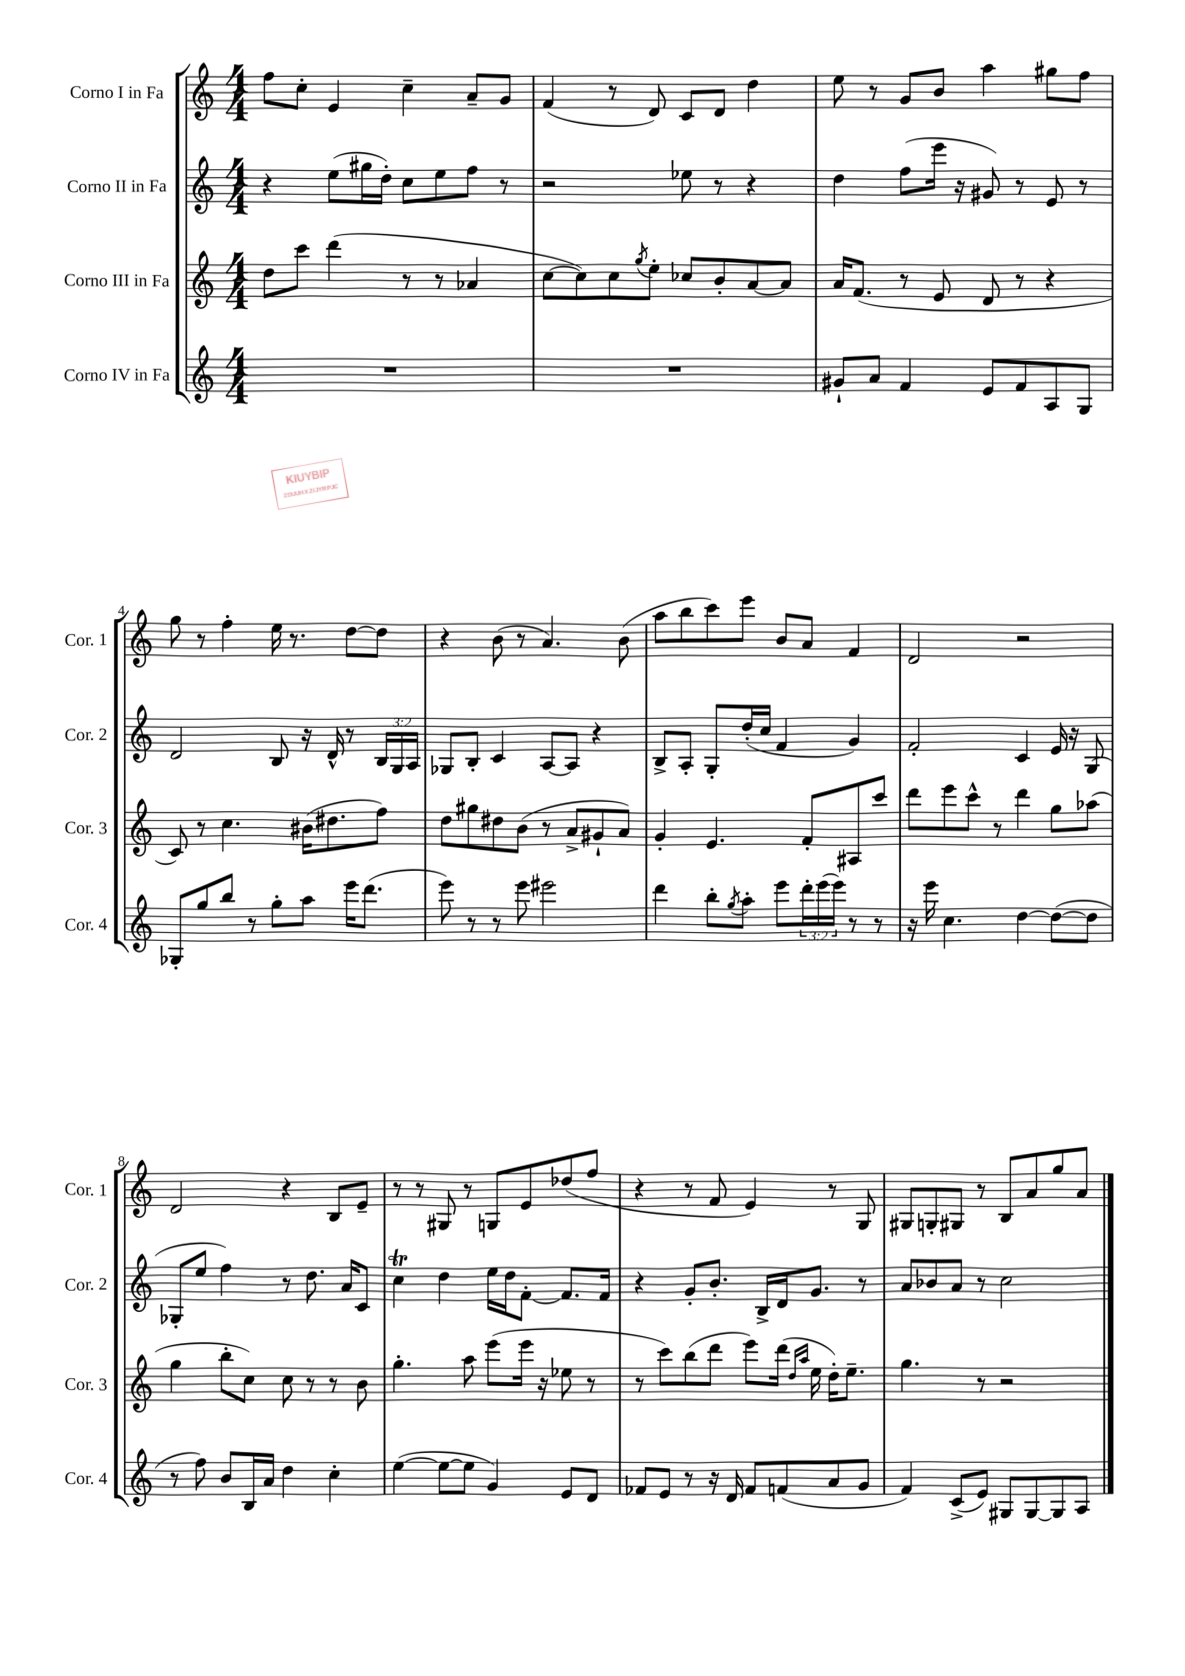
<<
\new StaffGroup <<
\new Staff = "s0" \with { instrumentName = "Corno I in Fa" shortInstrumentName = "Cor. 1" } {
    \clef treble \key c \major \numericTimeSignature \time 4/4
    f''8 c''8-. e'4 c''4-- a'8-- g'8 |
    f'4( r8 d'8) c'8 d'8 d''4 |
    e''8 r8 g'8 b'8 a''4 gis''8 f''8 |
    g''8 r8 f''4-. e''16 r8. d''8~ d''8 |
    r4 b'8( r8 a'4.) b'8( |
    a''8 b''8 c'''8) e'''8 b'8 a'8 f'4 |
    d'2 r2 |
    d'2 r4 b8 e'8-- |
    r8 r8 gis8 r8 g8 e'8 des''8( f''8 |
    r4 r8 f'8 e'4) r8 g8 |
    gis8 g8-. gis8 r8 b8 a'8 g''8 a'8 \bar "|." |
}
\new Staff = "s1" \with { instrumentName = "Corno II in Fa" shortInstrumentName = "Cor. 2" } {
    \clef treble \key c \major \numericTimeSignature \time 4/4 \override Staff.TupletNumber.text = #tuplet-number::calc-fraction-text
    r4 e''8( gis''16 d''16-.) c''8 e''8 f''8 r8 |
    r2 ees''8 r8 r4 |
    d''4 f''8( e'''16 r16 gis'8) r8 e'8 r8 |
    d'2 b8 r16 d'16-^ r8 \tuplet 3/2 { b16 g16 a16 } |
    ges8 b8-. c'4 a8~ a8 r4 |
    b8-> a8-. g8-. d''16-.( c''16 f'4 g'4) |
    f'2-. c'4 e'16 r16 g8( |
    ges8-. e''8 f''4) r8 d''8. a'16 c'8 |
    c''4\trill d''4 e''16 d''16 f'8~-. f'8. f'16 |
    r4 g'8-. b'8.-. b16-> d'16 g'8. r8 |
    a'8 bes'8 a'8 r8 c''2 \bar "|." |
}
\new Staff = "s2" \with { instrumentName = "Corno III in Fa" shortInstrumentName = "Cor. 3" } {
    \clef treble \key c \major \numericTimeSignature \time 4/4
    d''8 c'''8 d'''4( r8 r8 aes'4 |
    c''8~ c''8) c''8 \acciaccatura { g''8 } e''8-. ces''8 b'8-. a'8~ a'8 |
    a'16 f'8.( r8 e'8 d'8 r8 r4 |
    c'8) r8 c''4. bis'16( dis''8. f''8) |
    d''8 gis''8 dis''8 b'8( r8 a'8-> gis'8-! a'8) |
    g'4-. e'4. f'8-. ais8 c'''8 |
    d'''8 e'''8 c'''8-^ r8 d'''4 g''8 aes''8( |
    g''4 b''8-. c''8) c''8 r8 r8 b'8 |
    g''4.-. a''8 e'''8( e'''16 r16 ees''8 r8 |
    r8 c'''8) b''8( d'''8 e'''8) d'''16( \grace { d''16 a''16 } e''16 d''16-.) e''8.-- |
    g''4. r8 r2 \bar "|." |
}
\new Staff = "s3" \with { instrumentName = "Corno IV in Fa" shortInstrumentName = "Cor. 4" } {
    \clef treble \key c \major \numericTimeSignature \time 4/4 \override Staff.TupletNumber.text = #tuplet-number::calc-fraction-text
    R1 |
    R1 |
    gis'8-! a'8 f'4 e'8 f'8 a8 g8 |
    ges8-. g''8 b''8 r8 g''8-. a''8 e'''16 d'''8.( |
    e'''8) r8 r8 e'''8 eis'''2 |
    d'''4 b''8-. \acciaccatura { g''8 } a''8-. e'''8 \tuplet 3/2 { d'''16-. e'''16( e'''16) } r8 r8 |
    r16 e'''16 c''4. d''4~ d''8~( d''8 |
    r8 f''8) b'8 b16 a'16 d''4 c''4-. |
    e''4~( e''8~ e''8 g'4) e'8 d'8 |
    fes'8 e'8 r8 r16 d'16 fes'8 f'8( a'8 g'8 |
    f'4) c'8->( e'8) gis8 gis8~ gis8 a8 \bar "|." |
}
>>
>>
